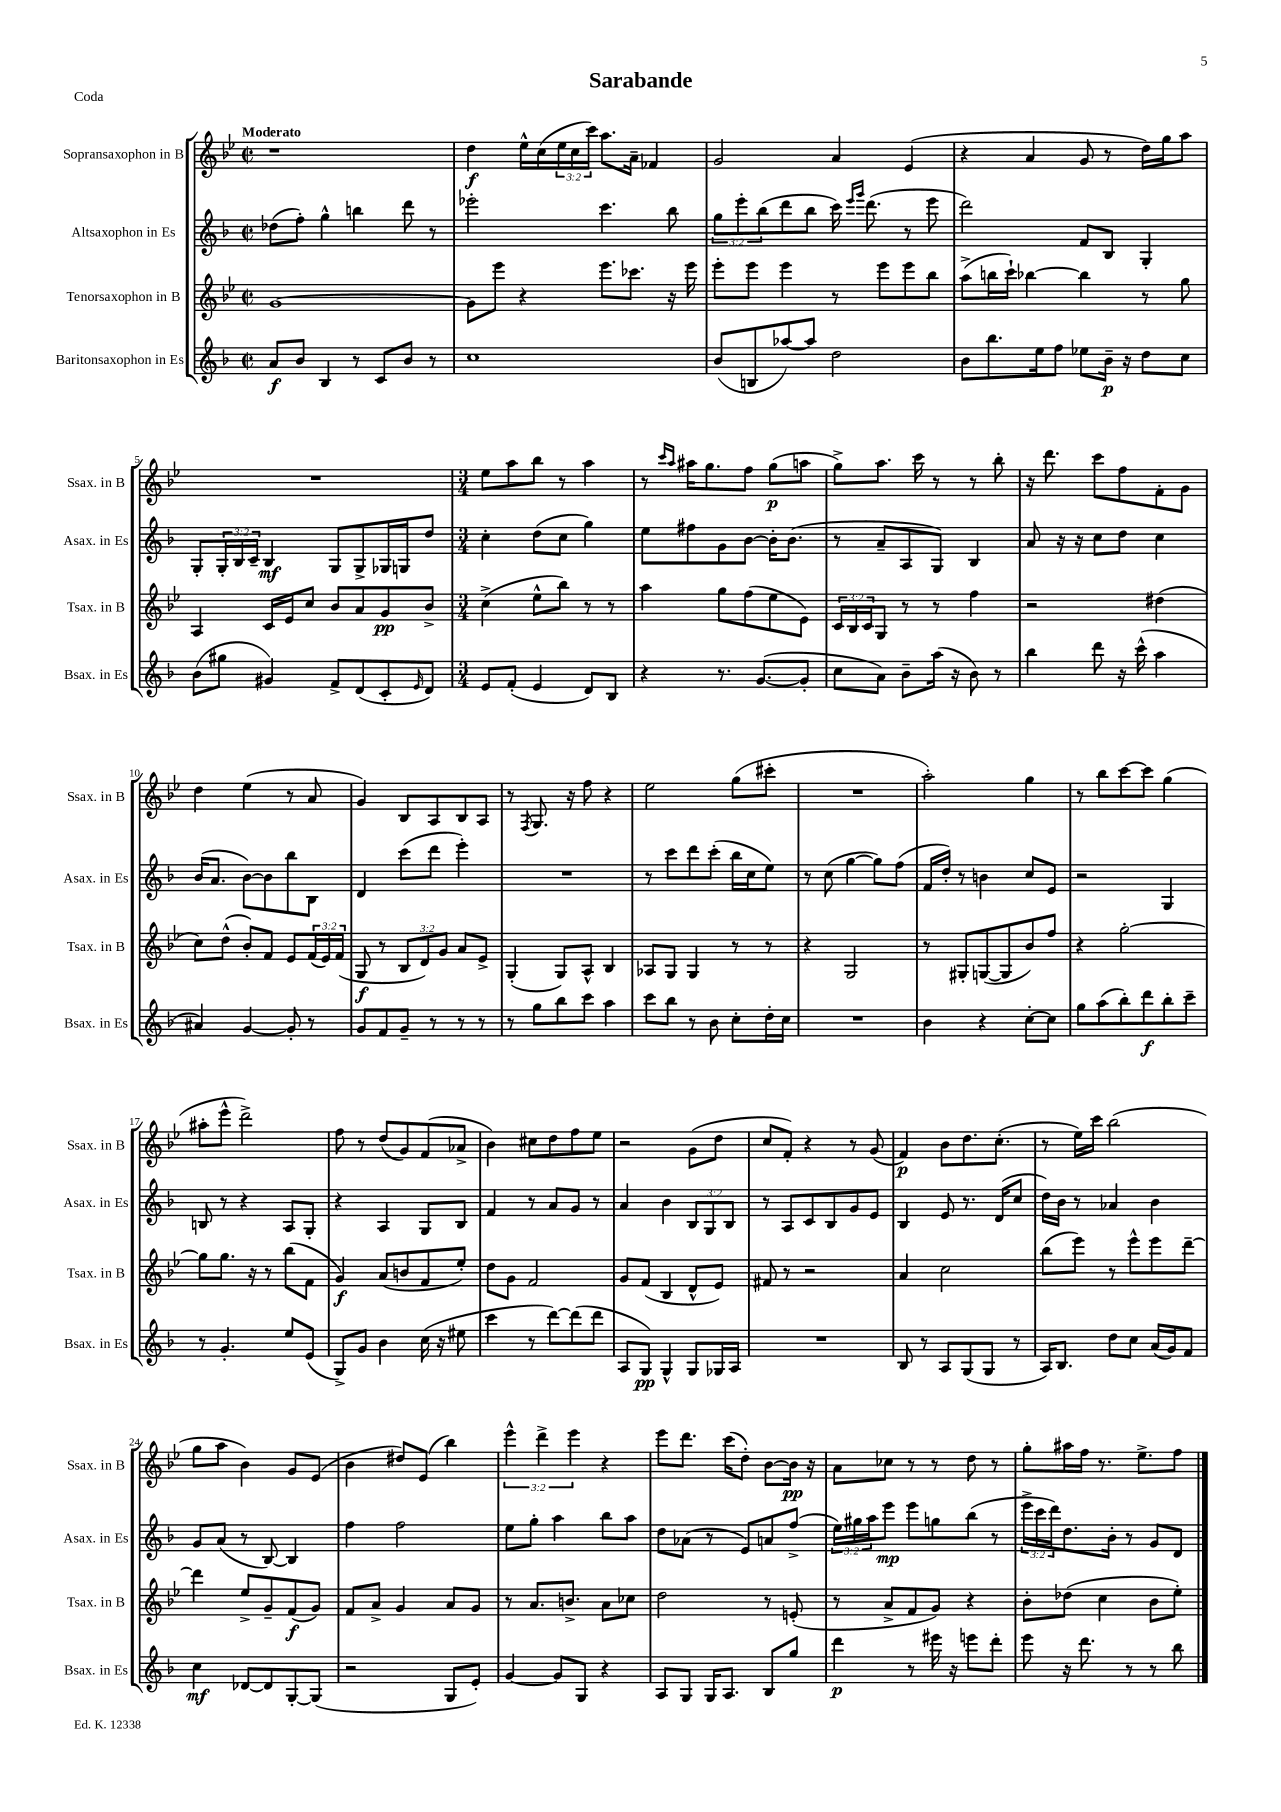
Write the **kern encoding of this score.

**kern	**dynam	**kern	**dynam	**kern	**dynam	**kern	**dynam
*part4	*part4	*part3	*part3	*part2	*part2	*part1	*part1
*staff4	*staff4	*staff3	*staff3	*staff2	*staff2	*staff1	*staff1
*I"Baritonsaxophon in Es	*	*I"Tenorsaxophon in B	*	*I"Altsaxophon in Es	*	*I"Sopransaxophon in B	*
*I'Bsax. in Es	*	*I'Tsax. in B	*	*I'Asax. in Es	*	*I'Ssax. in B	*
*clefG2	*	*clefG2	*	*clefG2	*	*clefG2	*
*k[b-]	*	*k[b-e-]	*	*k[b-]	*	*k[b-e-]	*
*M2/2	*	*M2/2	*	*M2/2	*	*M2/2	*
*met(c|)	*	*met(c|)	*	*met(c|)	*	*met(c|)	*
=1	=1	=1	=1	=1	=1	=1	=1
!	!	!	!	!	!	!LO:TX:a:B:t=Moderato	!
8a/L	f	[1g	.	(8dd-X\L	.	1r	.
8b-/J	.	.	.	8ff'\J)	.	.	.
4B-/	.	.	.	4gg^^\	.	.	.
8r	.	.	.	4bbn\	.	.	.
8c/L	.	.	.	.	.	.	.
8b-/J	.	.	.	8ddd\	.	.	.
8r	.	.	.	8r	.	.	.
=2	=2	=2	=2	=2	=2	=2	=2
1cc	.	8g\L]	.	2eee-X'\	.	4dd\	f
.	.	8eee-\J	.	.	.	.	.
.	.	4r	.	.	.	16ee-^^\LL	.
.	.	.	.	.	.	(16cc\	.
.	.	.	.	.	.	24ee-\	.
.	.	.	.	.	.	24cc\	.
.	.	.	.	.	.	24ccc\JJ)	.
.	.	8.eee-\L	.	4.ccc\	.	8.aa\L	.
.	.	8.ccc-X\J	.	.	.	16a~\Jk	.
.	.	.	.	.	.	4f-X/	.
.	.	16r	.	8bb-\	.	.	.
.	.	16eee-\	.	.	.	.	.
=3	=3	=3	=3	=3	=3	=3	=3
(8b-/L	.	8eee-'\L	.	12gg\L	.	2g/	.
.	.	.	.	12eee'\	.	.	.
8Bn/	.	8eee-\J	.	.	.	.	.
.	.	.	.	(12bb-\	.	.	.
[8aa-X/)	.	4eee-\	.	8ddd\	.	.	.
8aa-/J]	.	.	.	8bb-\J	.	.	.
2dd\	.	8r	.	16ccc\)	.	4a/	.
.	.	.	.	16qqeee/LL	.	.	.
.	.	.	.	16qqggg/JJ	.	.	.
.	.	.	.	(8.ddd\	.	.	.
.	.	8eee-\L	.	.	.	.	.
.	.	8eee-\	.	8r	.	(4e-/	.
.	.	8bb-\J	.	8eee\	.	.	.
=4	=4	=4	=4	=4	=4	=4	=4
8b-\L	.	(8aa^\L	.	2ddd\)	.	4r	.
8.bb-\	.	16bbn\L	.	.	.	.	.
.	.	16ccc`\JJ)	.	.	.	.	.
.	.	[4bb-X\	.	.	.	4a/	.
16ee\k	.	.	.	.	.	.	.
8ff\J	.	.	.	.	.	.	.
8ee-X\L	.	4bb-\]	.	8f/L	.	8g/	.
16b-~\Jk	p	.	.	8B-/J	.	8r	.
16r	.	.	.	.	.	.	.
8dd\L	.	8r	.	4G'/	.	16dd\LL)	.
.	.	.	.	.	.	16gg\J	.
8cc\J	.	8gg\	.	.	.	8aa\J	.
!!LO:LB:g=z
=5	=5	=5	=5	=5	=5	=5	=5
(8b-\L	.	4A/	.	8G'/L	.	1r	.
8gg#X\J	.	.	.	24G'/L	.	.	.
.	.	.	.	24B-/	.	.	.
.	.	.	.	24c~/JJ	.	.	.
4g#X/)	.	16c/LL	.	4B-/	mf	.	.
.	.	16e-/J	.	.	.	.	.
.	.	8cc/J	.	.	.	.	.
8f^/L	.	8b-/L	.	8G/L	.	.	.
(8d/	.	8a/	.	8G^/	.	.	.
8c'/	.	8g/	pp	16G-X/L	.	.	.
.	.	.	.	16Gn/J	.	.	.
16qqe/	.	.	.	.	.	.	.
8d/J)	.	8b-^/J	.	8dd/J	.	.	.
=6	=6	=6	=6	=6	=6	=6	=6
*M3/4	*	*M3/4	*	*M3/4	*	*M3/4	*
8e/L	.	(4cc^\	.	4cc'\	.	8ee-\L	.
(8f'/J	.	.	.	.	.	8aa\	.
4e/	.	8ee-^^\L	.	(8dd\L	.	8bb-\J	.
.	.	8bb-\J)	.	8cc\J	.	8r	.
8d/L)	.	8r	.	4gg\)	.	4aa\	.
8B-/J	.	8r	.	.	.	.	.
=7	=7	=7	=7	=7	=7	=7	=7
4r	.	4aa\	.	8ee\L	.	8r	.
.	.	.	.	.	.	16qqccc/LL	.
.	.	.	.	.	.	16qqaa/JJ	.
.	.	.	.	8ff#X\	.	16aa#X\KL	.
.	.	.	.	.	.	8.gg\	.
8.r	.	8gg\L	.	8g\	.	.	.
.	.	(8ff\	.	[8b-\J	.	8ff\J	.
([8.g/L	.	.	.	.	.	.	.
.	.	8ee-\	.	16b-'\KL]	.	(8gg\L	p
.	.	.	.	(8.b-\J	.	.	.
8g'/J]	.	8e-\J)	.	.	.	8aan\J	.
=8	=8	=8	=8	=8	=8	=8	=8
8cc\L	.	24c/LL	.	8r	.	8gg^\L)	.
.	.	24B-/	.	.	.	.	.
.	.	24c/J	.	.	.	.	.
8a\J)	.	8G/J	.	8a~/L	.	8.aa\J	.
8b-~\L	.	8r	.	8A/	.	.	.
.	.	.	.	.	.	16ccc\	.
(16aa\Jk	.	8r	.	8G/J)	.	8r	.
16r	.	.	.	.	.	.	.
8b-\)	.	4ff\	.	4B-/	.	8r	.
8r	.	.	.	.	.	8bb-'\	.
=9	=9	=9	=9	=9	=9	=9	=9
4bb-\	.	2r	.	8a/	.	16r	.
.	.	.	.	.	.	8.ddd\	.
.	.	.	.	16r	.	.	.
.	.	.	.	16r	.	.	.
8ddd\	.	.	.	8cc\L	.	8ccc\L	.
16r	.	.	.	8dd\J	.	8ff\	.
(16ccc^^\	.	.	.	.	.	.	.
4aa\	.	(4dd#X\	.	4cc\	.	8f'\	.
.	.	.	.	.	.	8g\J	.
!!LO:LB:g=z
=10	=10	=10	=10	=10	=10	=10	=10
4a#X/)	.	8cc\L)	.	(16b-/KL	.	4dd\	.
.	.	.	.	8.a/J	.	.	.
.	.	(8dd^^\J	.	.	.	.	.
[4g/	.	8b-'/L)	.	[8b-\L)	.	(4ee-\	.
.	.	8f/J	.	8b-\]	.	.	.
8g'/]	.	8e-/L	.	8bb-\	.	8r	.
8r	.	(24f/L	.	8B-\J	.	8a/	.
.	.	24e-/)	.	.	.	.	.
.	.	(24f/JJ	.	.	.	.	.
=11	=11	=11	=11	=11	=11	=11	=11
8g/L	.	8G/	f	4d/	.	4g/)	.
8f/	.	8r	.	.	.	.	.
8g~/J	.	12B-/L	.	(8ccc\L	.	8B-/L	.
.	.	12d/)	.	.	.	.	.
8r	.	.	.	8ddd\J	.	8A/	.
.	.	12g/J	.	.	.	.	.
8r	.	8a/L	.	4eee'\)	.	8B-/	.
8r	.	8e-^/J	.	.	.	8A/J	.
=12	=12	=12	=12	=12	=12	=12	=12
8r	.	(4G'/	.	2.r	.	8r	.
.	.	.	.	.	.	8qF/	.
8gg\L	.	.	.	.	.	8.G/	.
8bb-\	.	8G/L)	.	.	.	.	.
.	.	.	.	.	.	16r	.
8ccc\J	.	8A^^/J	.	.	.	8ff\	.
4aa\	.	4B-/	.	.	.	4r	.
=13	=13	=13	=13	=13	=13	=13	=13
8ccc\L	.	8A-X/L	.	8r	.	2ee-\	.
8bb-\J	.	8G/J	.	8ccc\L	.	.	.
8r	.	4G/	.	8ddd\	.	.	.
8b-\	.	.	.	(8ccc'\J	.	.	.
8cc'\L	.	8r	.	16bb-\LL	.	(8gg\L	.
.	.	.	.	16cc\J	.	.	.
16dd'\L	.	8r	.	8ee\J)	.	8ccc#X'\J	.
16cc\JJ	.	.	.	.	.	.	.
=14	=14	=14	=14	=14	=14	=14	=14
2.r	.	4r	.	8r	.	2.r	.
.	.	.	.	(8cc\	.	.	.
.	.	2G/	.	[4gg\	.	.	.
.	.	.	.	8gg\L])	.	.	.
.	.	.	.	(8ff\J	.	.	.
=15	=15	=15	=15	=15	=15	=15	=15
4b-\	.	8r	.	16f/LL	.	2aa'\)	.
.	.	.	.	16dd'/JJ)	.	.	.
.	.	8G#X'/L	.	8r	.	.	.
4r	.	([8Gn/	.	4bn\	.	.	.
.	.	8G/]	.	.	.	.	.
[8cc'\L	.	8b-/)	.	8cc/L	.	4gg\	.
8cc\J]	.	8ff/J	.	8e/J	.	.	.
=16	=16	=16	=16	=16	=16	=16	=16
8gg\L	.	4r	.	2r	.	8r	.
(8aa\	.	.	.	.	.	8bb-\L	.
8bb-'\)	.	[2gg'\	.	.	.	[8ccc\	.
8ddd\	f	.	.	.	.	8ccc\J]	.
8bb-'\	.	.	.	4G/	.	(4gg\	.
8ccc~\J	.	.	.	.	.	.	.
!!LO:LB:g=z
=17	=17	=17	=17	=17	=17	=17	=17
8r	.	8gg\L]	.	8Bn/	.	8aa#X'\L	.
4.g'/	.	8.gg\J	.	8r	.	8eee-^^\J	.
.	.	.	.	4r	.	2ddd^\)	.
.	.	16r	.	.	.	.	.
.	.	8r	.	.	.	.	.
8ee/L	.	(8bb-\L	.	8A/L	.	.	.
(8e/J	.	8f\J	.	8G'/J	.	.	.
=18	=18	=18	=18	=18	=18	=18	=18
8G^/L)	.	4g/)	f	4r	.	8ff\	.
8g/J	.	.	.	.	.	8r	.
4b-\	.	(8a/L	.	4A/	.	(8dd/L	.
.	.	8bn/	.	.	.	8g/)	.
(16cc\	.	8f/	.	8G/L	.	(8f/	.
16r	.	.	.	.	.	.	.
8ee#X\	.	8ee-'/J)	.	8B-/J	.	8a-X^/J	.
=19	=19	=19	=19	=19	=19	=19	=19
4ccc\	.	8dd\L	.	4f/	.	4b-\)	.
.	.	8g\J	.	.	.	.	.
8r	.	2f/	.	8r	.	8cc#X\L	.
[8ddd\L)	.	.	.	8a/L	.	8dd\	.
(8ddd\]	.	.	.	8g/J	.	8ff\	.
8ddd\J	.	.	.	8r	.	8ee-\J	.
=20	=20	=20	=20	=20	=20	=20	=20
8A/L	.	8g/L	.	4a/	.	2r	.
8G/J)	pp	(8f/J	.	.	.	.	.
4G^^/	.	4B-/	.	4b-\	.	.	.
8G/L	.	8d^^/L	.	12B-/L	.	(8g\L	.
.	.	.	.	12G/	.	.	.
16G-X/L	.	8e-/J)	.	.	.	8dd\J	.
.	.	.	.	12B-/J	.	.	.
16A/JJ	.	.	.	.	.	.	.
=21	=21	=21	=21	=21	=21	=21	=21
2.r	.	8f#X/	.	8r	.	8cc/L	.
.	.	8r	.	8A/L	.	8f'/J)	.
.	.	2r	.	8c/	.	4r	.
.	.	.	.	8B-/	.	.	.
.	.	.	.	8g/	.	8r	.
.	.	.	.	8e/J	.	(8g/	.
=22	=22	=22	=22	=22	=22	=22	=22
8B-/	.	4a/	.	4B-/	.	4f/)	p
8r	.	.	.	.	.	.	.
8A/L	.	2cc\	.	8e/	.	8b-\L	.
(8G/	.	.	.	8.r	.	8.dd\	.
8G/J	.	.	.	.	.	.	.
.	.	.	.	(16d/KL	.	(8.cc'\J	.
8r	.	.	.	8cc/J	.	.	.
=23	=23	=23	=23	=23	=23	=23	=23
16A/KL)	.	(8bb-\L	.	16dd\LL)	.	8r	.
8.B-/J	.	.	.	16b-\JJ	.	.	.
.	.	8eee-\J)	.	8r	.	16ee-\LL)	.
.	.	.	.	.	.	16ccc\JJ	.
8dd\L	.	8r	.	4a-X/	.	(2bb-\	.
8cc\J	.	8eee-^^\L	.	.	.	.	.
(16a/LL	.	8eee-\	.	4b-\	.	.	.
16g/J)	.	.	.	.	.	.	.
8f/J	.	[8ddd~\J	.	.	.	.	.
!!LO:LB:g=z
=24	=24	=24	=24	=24	=24	=24	=24
4cc\	mf	4ddd\]	.	8g/L	.	8gg\L	.
.	.	.	.	(8a/J	.	8aa\J	.
[8d-X/L	.	8ee-^/L	.	8r	.	4b-\)	.
8d-/]	.	8g~/	.	[8B-/)	.	.	.
[8G'/	.	(8f/	f	4B-/]	.	8g/L	.
(8G/J]	.	8g/J)	.	.	.	(8e-/J	.
=25	=25	=25	=25	=25	=25	=25	=25
2r	.	8f/L	.	4ff\	.	4b-\	.
.	.	8a^/J	.	.	.	.	.
.	.	4g/	.	2ff\	.	8dd#X/L)	.
.	.	.	.	.	.	(8e-/J	.
8G/L	.	8a/L	.	.	.	4bb-\)	.
8e'/J)	.	8g/J	.	.	.	.	.
=26	=26	=26	=26	=26	=26	=26	=26
[4g/	.	8r	.	8ee\L	.	6eee-^^\	.
.	.	8.a/L	.	8gg'\J	.	.	.
.	.	.	.	.	.	6ddd^\	.
8g/L]	.	.	.	4aa\	.	.	.
.	.	8.bn^/J	.	.	.	.	.
.	.	.	.	.	.	6eee-\	.
8G/J	.	.	.	.	.	.	.
4r	.	8a\L	.	8bb-\L	.	4r	.
.	.	8cc-X\J	.	8aa\J	.	.	.
=27	=27	=27	=27	=27	=27	=27	=27
8A/L	.	2dd\	.	8dd\L	.	8eee-\L	.
8G/J	.	.	.	(8a-X\J	.	8.ddd\J	.
16G/KL	.	.	.	8r	.	.	.
8.A/J	.	.	.	.	.	(16ccc\KL	.
.	.	.	.	8e/L)	.	8dd'\J)	.
8B-/L	.	8r	.	8an/	.	[8b-\L	.
8gg/J	.	(8en'/	.	(8ff^/J	.	16b-\Jk]	pp
.	.	.	.	.	.	16r	.
=28	=28	=28	=28	=28	=28	=28	=28
4ddd\	p	8r	.	24ee\LL)	.	8a\L	.
.	.	.	.	24gg#X\	.	.	.
.	.	.	.	24aa\J	.	.	.
.	.	8a^/L	.	8eee\J	mp	8cc-X\J	.
8r	.	8f/	.	8eee\L	.	8r	.
16eee#X\	.	8g/J)	.	8ggn\	.	8r	.
16r	.	.	.	.	.	.	.
8eeen\L	.	4r	.	(8bb-\J	.	8dd\	.
8ddd'\J	.	.	.	8r	.	8r	.
=29	=29	=29	=29	=29	=29	=29	=29
8eee\	.	8b-'\L	.	24eee^\LL	.	8gg'\L	.
.	.	.	.	24ccc\	.	.	.
.	.	.	.	24ddd\J)	.	.	.
16r	.	(8dd-X\J	.	8.dd\	.	16aa#X\L	.
8.ddd\	.	.	.	.	.	16ff\JJ	.
.	.	4cc\	.	.	.	8.r	.
.	.	.	.	16b-'\Jk	.	.	.
8r	.	.	.	8r	.	.	.
.	.	.	.	.	.	8.ee-^\L	.
8r	.	8b-\L	.	8g/L	.	.	.
8bb-\	.	8ee-'\J)	.	8d/J	.	8ff\J	.
==	==	==	==	==	==	==	==
*-	*-	*-	*-	*-	*-	*-	*-
